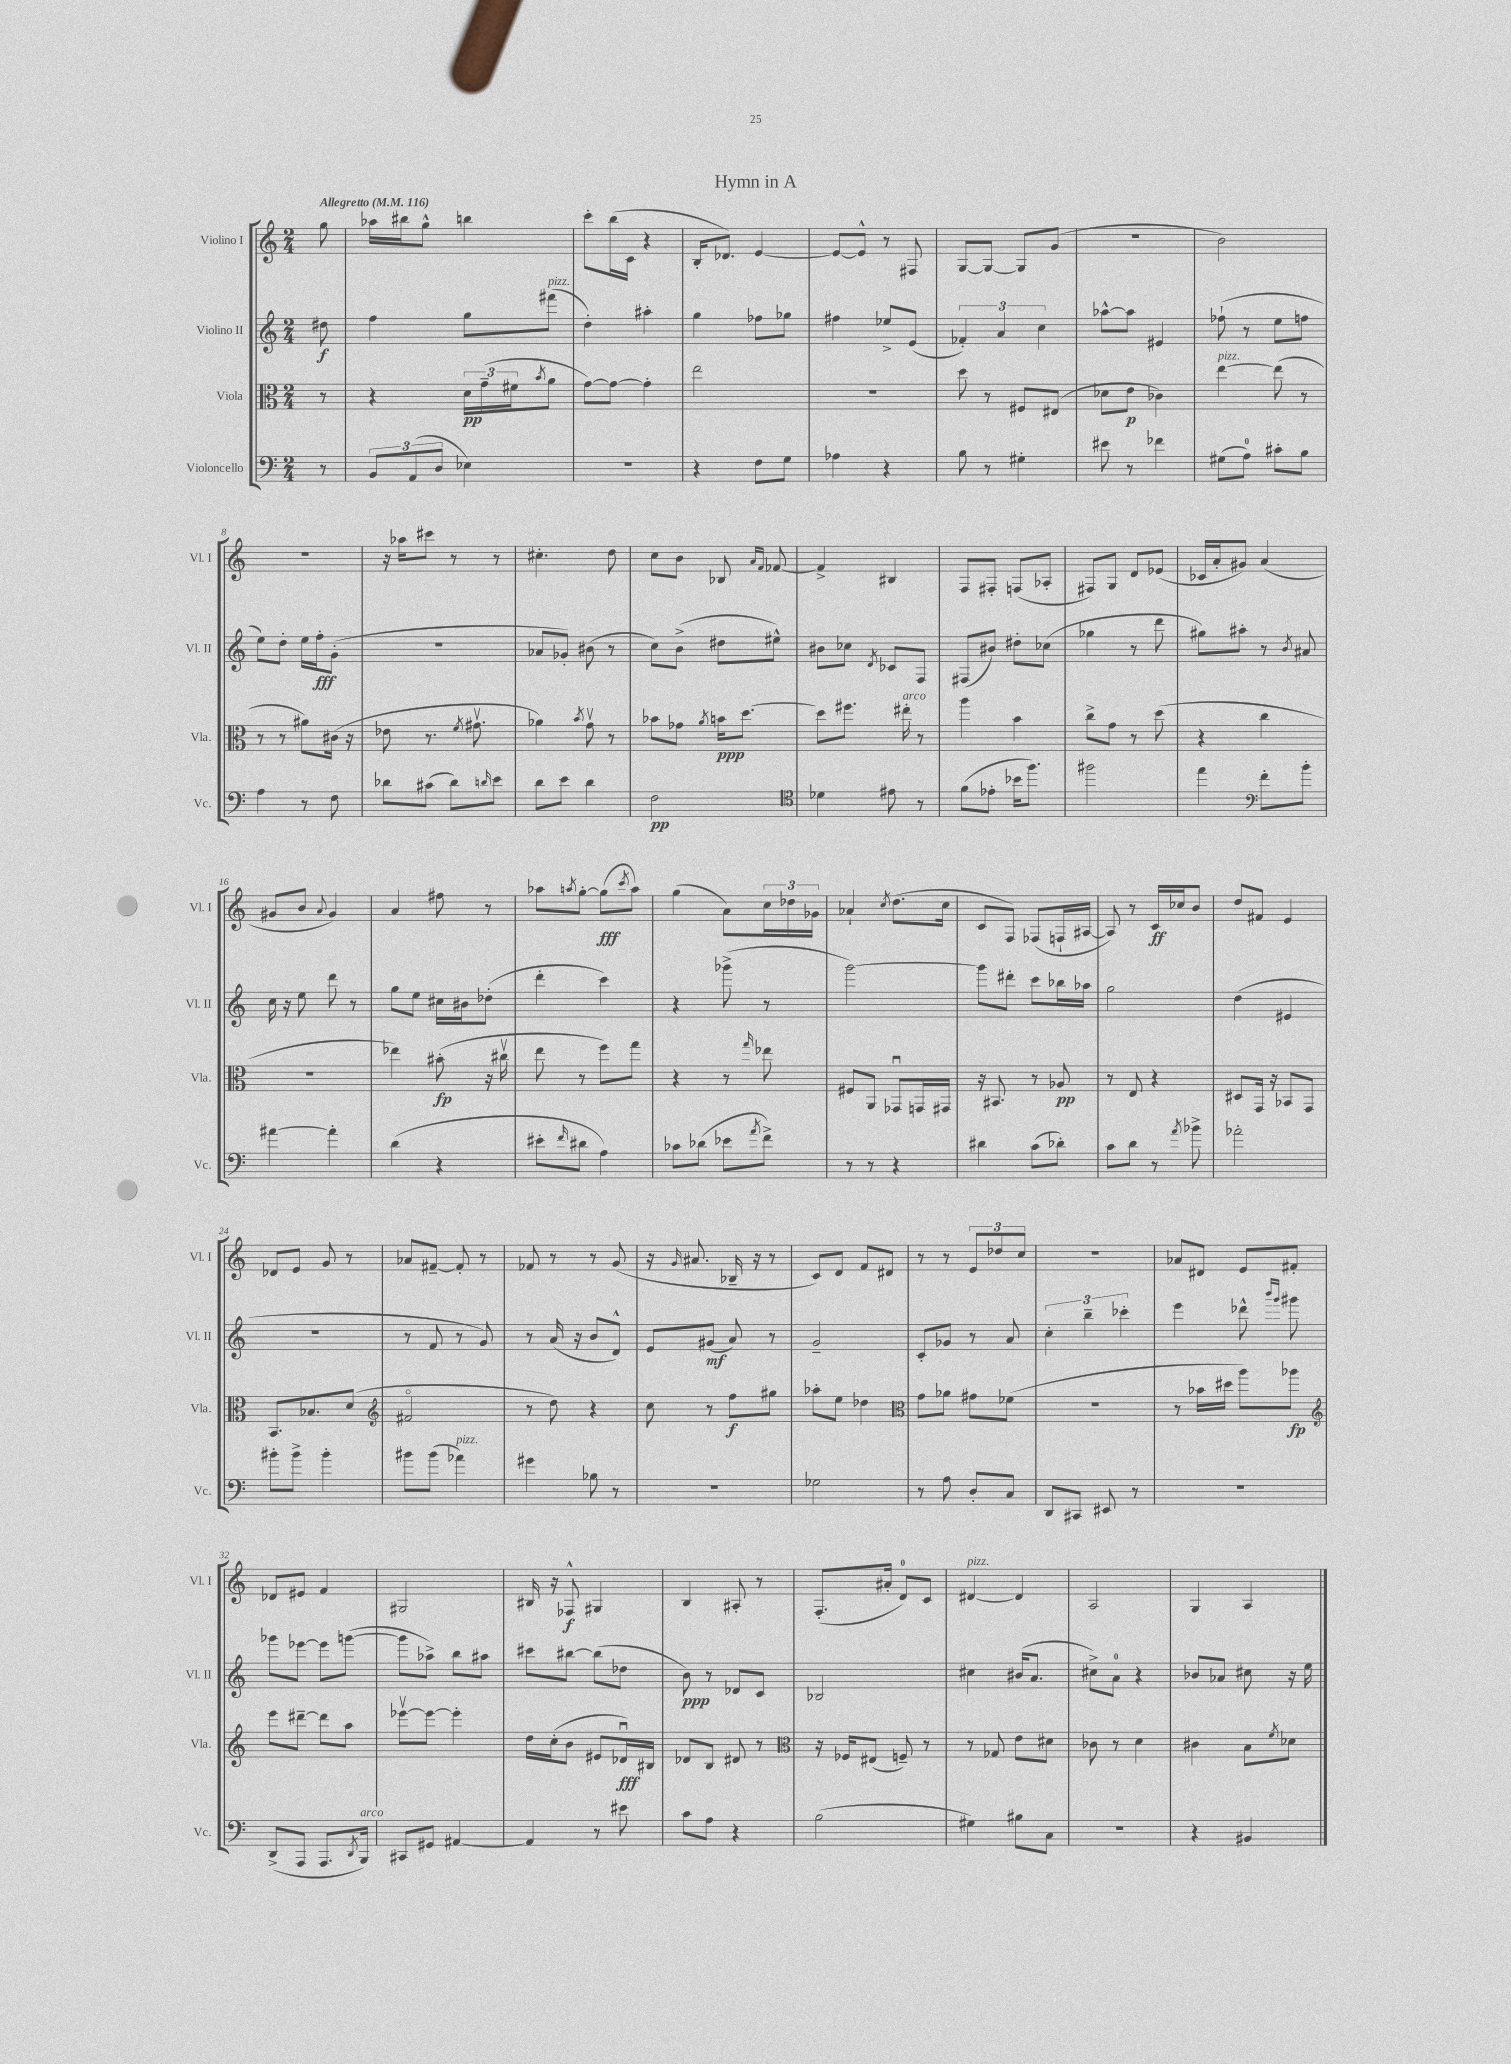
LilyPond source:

\header { title = "Hymn in A" }
<<
\new StaffGroup <<
\new Staff = "s0" \with { instrumentName = "Violino I" shortInstrumentName = "Vl. I" } {
    \clef treble \key c \major \numericTimeSignature \time 2/4 \partial 8 \tempo "Allegretto" 4 = 116
    g''8 |
    aes''16 bis''16 g''8-^ b''4 |
    c'''8-. b''16( c'16 r4 |
    b16-. des'8.) e'4~ |
    e'8~ e'8-^ r8 fis8 |
    g8~ g8~ g8 g'8( |
    R2 |
    b'2) |
    r2 |
    r16 aes''16 cis'''8 r8 r8 |
    cis''4.-. d''8 |
    c''8 b'8 bes8 \grace { a'16 f'16 } fes'8~ |
    fes'4-> bis4 |
    f8 fis8-. f8( aes8-. |
    fis8) g8 d'8 ees'8( |
    ces'16 a'16-. gis'8) a'4( |
    gis'8 b'8 \appoggiatura { a'8 } gis'4) |
    a'4 fis''8 r8 |
    aes''8 \acciaccatura { a''8 } g''8~-. g''8\fff( \acciaccatura { c'''8 } a''8) |
    g''4( a'8) \tuplet 3/2 { c''16 des''16 ges'16 } |
    aes'4-! \acciaccatura { c''8 } d''8.( c''16 |
    c'8 f8) fes8( f16-! ais16~ |
    ais8) r8 c'16\ff ces''16 b'8 |
    d''8 fis'8 e'4 |
    des'8 e'8 g'8 r8 |
    aes'8 fis'8~-- fis'8-. r8 |
    fes'8 r8 r8 g'8( |
    r16 \grace { g'16 } ais'8. bes16-- r16 r8 |
    c'8) d'8 f'8 dis'8 |
    r8 r8 \tuplet 3/2 { e'8 des''8 c''8 } |
    r2 |
    aes'8 dis'8 e'8 fis'8-. |
    des'8 eis'8 f'4 |
    gis2 |
    bis16 r16 fes8-^\f gis4 |
    b4 ais8-. r8 |
    f8.-.( ais'16-. d'8-0) c'8 |
    dis'4~^\markup { \italic "pizz." } dis'4 |
    a2 |
    g4 a4 \bar "|." |
}
\new Staff = "s1" \with { instrumentName = "Violino II" shortInstrumentName = "Vl. II" } {
    \clef treble \key c \major \numericTimeSignature \time 2/4 \partial 8
    dis''8\f |
    f''4 g''8 fis'''8^\markup { \italic "pizz." }( |
    d''4-.) ais''4-. |
    g''4 fes''8 ges''8 |
    fis''4 ees''8-> e'8( |
    \tuplet 3/2 { fes'4-.) a'4 c''4 } |
    aes''8~-^ aes''8 eis'4 |
    fes''8-!( r8 e''8 f''8 |
    e''8) d''8-. e''16 f''16-.\fff g'8-.( |
    R2 |
    aes'8 ges'8-.) bis'8( r8 |
    c''8) b'8->( dis''8 eis''8-^) |
    bis'8 ces''8 \acciaccatura { d'8 } ces'8 f8 |
    fis8( bis'8) dis''8-. ces''8( |
    ges''4 r8 d'''8 |
    gis''8) ais''8-. r8 \acciaccatura { b'8 } ais'8 |
    c''16 r16 e''8 d'''8 r8 |
    g''8 e''8 cis''16 bis'16 des''8-.( |
    d'''4-. c'''4) |
    r4 ges'''8->( r8 |
    g'''2~) |
    g'''8 dis'''8-. c'''8 bes''16 aes''16 |
    g''2 |
    d''4( eis'4 |
    R2 |
    r8 f'8 r8 g'8) |
    r8 a'16( r16 b'8 d'8-^) |
    e'8 gis'8\mf( a'8) r8 |
    g'2-- |
    c'8-. ges'8 r8 a'8 |
    \tuplet 3/2 { c''4-. b''4-- ces'''4-. } |
    e'''4 des'''8-^ \grace { b'''16 g'''16 } gis'''8 |
    ges'''8 ees'''8~ ees'''8 g'''8~( |
    g'''8 aes''8->) b''8 ais''8 |
    cis'''8 bis''8~ bis''8( des''8 |
    b'8\ppp) r8 des'8 c'8 |
    bes2 |
    cis''4 bis'16( a'8. |
    cis''8->) a'8-0 r4 |
    bes'8 aes'8 cis''8 r16 e''16 \bar "|." |
}
\new Staff = "s2" \with { instrumentName = "Viola" shortInstrumentName = "Vla." } {
    \clef alto \key c \major \numericTimeSignature \time 2/4 \partial 8
    r8 |
    r4 \tuplet 3/2 { d'16\pp g'16--( fis'16 } \acciaccatura { b'8 } a'8 |
    g'8~) g'8~ g'4-. |
    e''2 |
    R2 |
    d''8 r8 fis8 eis8( |
    des'8 e'8\p ces'4) |
    e''4~^\markup { \italic "pizz." } e''8( r8 |
    r8 r8 ais'8) cis'16( r16 |
    ees'8 r8. \acciaccatura { f'8 } gis'8.\upbow |
    aes'4) \acciaccatura { b'8 } g'8\upbow r8 |
    bes'8 ges'8 \acciaccatura { a'8 } b'16\ppp d''8.~ |
    d''8 fis''8. eis''16-.^\markup { \italic "arco" } r8 |
    a''4 b'4 |
    c''8-> g'8 r8 d''8( |
    r4 c''4 |
    R2 |
    ees''4) bis'8-.\fp( r16 cis''16\upbow |
    e''8 r8 f''8) g''8 |
    r4 r8 \grace { g''16 } ees''8 |
    fis8 a,8 ges,8\downbow g,16 gis,16 |
    r16 bis,8. r8 aes8\pp |
    r8 e8 r4 |
    dis8 g,16 r16 bes,8 g,8 |
    b,8. bes8. d'8( |
    \clef treble fis'2\flageolet |
    r8 d''8) r4 |
    c''8 r8 f''8\f gis''8 |
    aes''8-. e''8 des''4 |
    \clef alto g'8 aes'8 gis'8 fes'8( |
    r2 |
    r8 bes'16 dis''16 a''8) aes''8\fp |
    \clef treble e'''8 dis'''8~-- dis'''8 a''8 |
    ees'''8~\upbow ees'''8~ ees'''4-. |
    d''16 c''16-.( b'8 eis'8 des'16\downbow\fff) bis16 |
    des'8 b8 dis'8 r8 |
    \clef alto r16 fes16 eis8( f8--) r8 |
    r8 ges8 e'8 dis'8 |
    ces'8 r8 d'4 |
    cis'4 b8 \acciaccatura { f'8 } des'8 \bar "|." |
}
\new Staff = "s3" \with { instrumentName = "Violoncello" shortInstrumentName = "Vc." } {
    \clef bass \key c \major \numericTimeSignature \time 2/4 \partial 8
    r8 |
    \tuplet 3/2 { b,8 a,8( d8 } ees4) |
    R2 |
    r4 f8 g8 |
    aes4 r4 |
    b8 r8 gis4-. |
    eis'8 r8 fes'4 |
    gis8( a8-0) cis'8-. b8 |
    a4 r8 f8 |
    des'8 cis'8( des'8) \grace { d'16 } e'8 |
    d'8 e'8 d'4 |
    f2\pp |
    \clef tenor des'4 eis'8 r8 |
    f'8( ees'8-. bes'16 f''8.) |
    fis''2 |
    e''4 \clef bass f'8-. b'8-. |
    ais'4~ ais'4-. |
    d'4( r4 |
    eis'8-. \grace { f'16 } dis'8 a4) |
    ces'8 des'8( ees'8 \acciaccatura { a'8 } f'8->) |
    r8 r8 r4 |
    dis'4 c'8( des'8-.) |
    c'8 d'8 r8 \acciaccatura { a'8 } bes'8-> |
    aes'2-. |
    bis'8-. bis'8-> bis'4-. |
    bis'8 bis'8( aes'4^\markup { \italic "pizz." }) |
    gis'4 bes8 r8 |
    R2 |
    ges2 |
    r8 a8 d8-. c8 |
    d,8 cis,8 eis,8 r8 |
    R2 |
    d,8->( a,,8 a,,8. \acciaccatura { d,8 } b,,16^\markup { \italic "arco" }) |
    cis,8 gis,8 ais,4~ |
    ais,4 r8 eis'8 |
    c'8 a8 r4 |
    b2( |
    gis4) bis8 c8 |
    R2 |
    r4 bis,4 \bar "|." |
}
>>
>>
